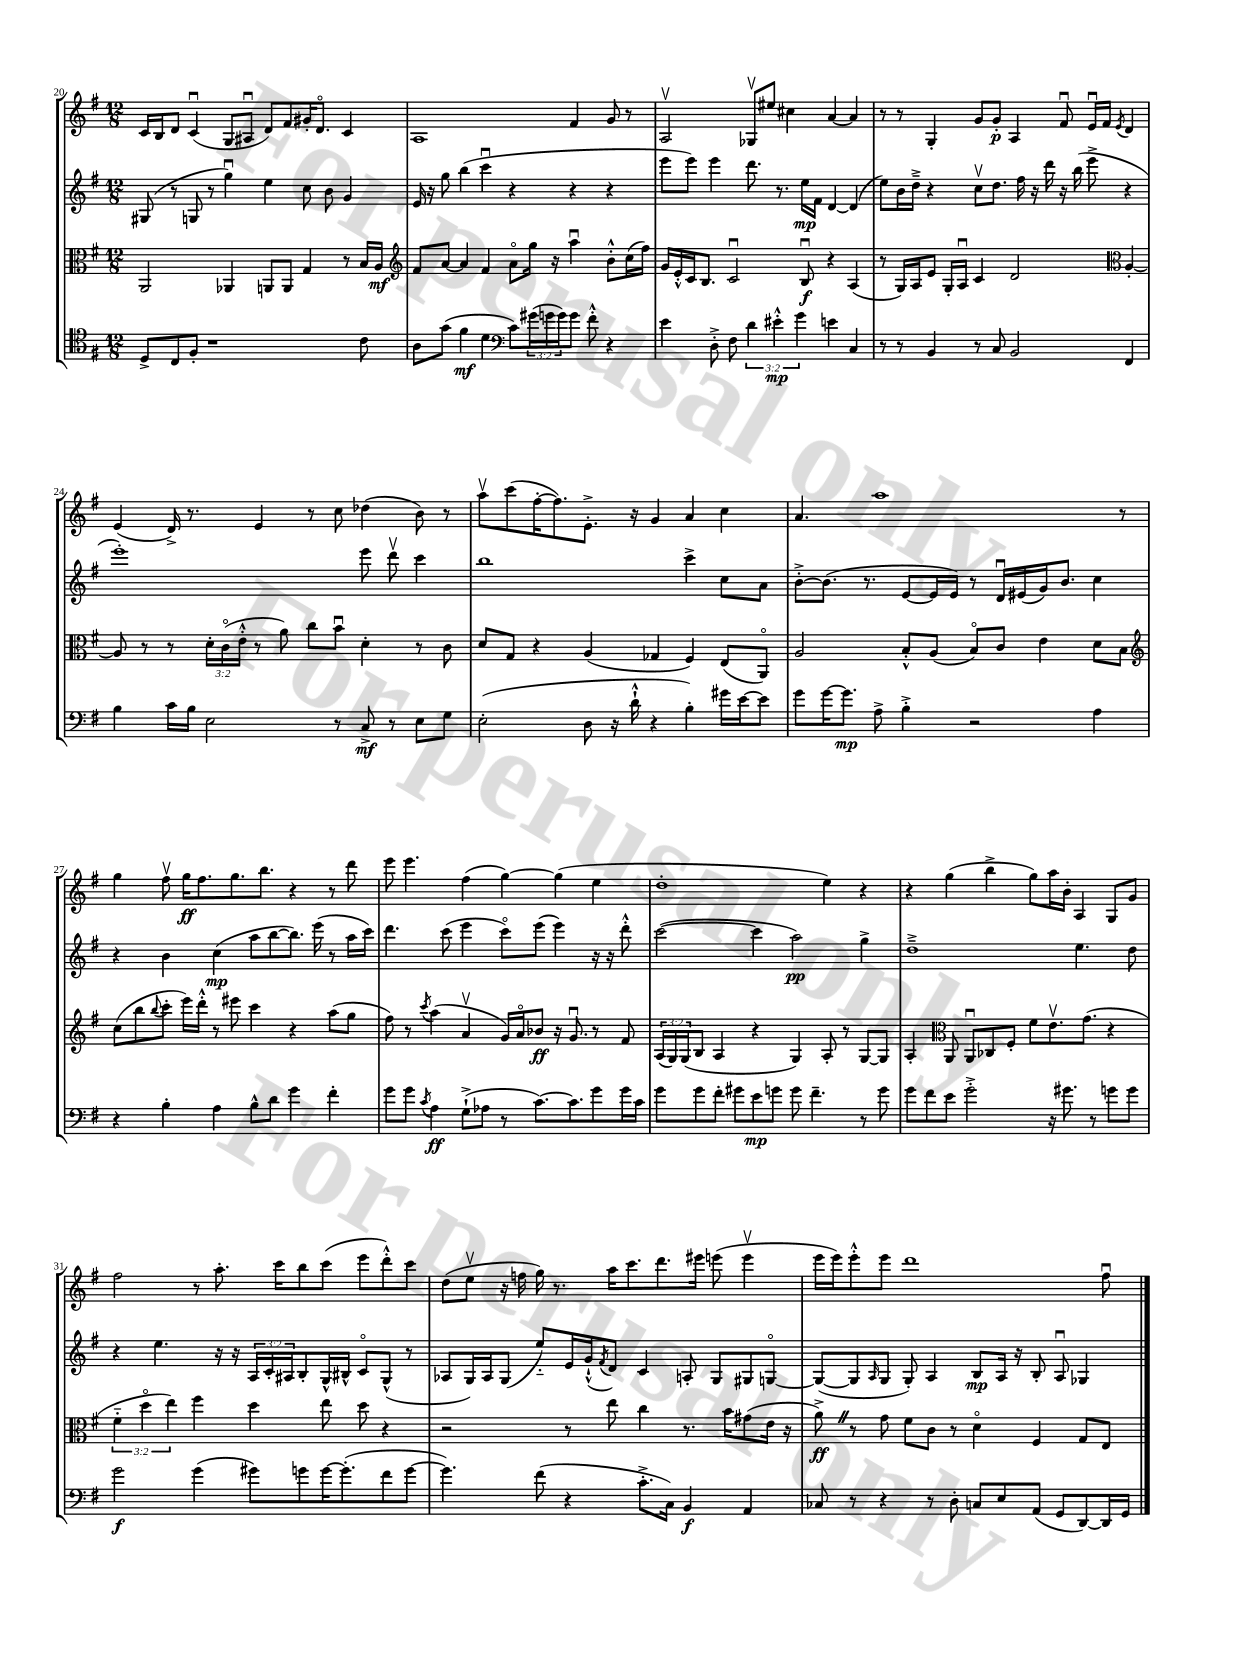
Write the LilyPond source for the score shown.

<<
\new StaffGroup <<
\new Staff = "s0" {
    \clef treble \key g \major \numericTimeSignature \time 12/8
    c'16 b16 d'8 c'4\downbow( g8 ais8\downbow d'8) fis'8 gis'16-. d'8.\flageolet c'4 |
    a1 fis'4 g'8 r8 |
    a2\upbow ges8\upbow eis''8 cis''4 a'4~ a'4 |
    r8 r8 g4-. g'8 g'8-.\p a4 fis'8\downbow e'16\downbow fis'16 \acciaccatura { e'8 } d'4 |
    e'4( d'16->) r8. e'4 r8 c''8 des''4( b'8) r8 |
    a''8\upbow c'''8( fis''16~-. fis''8.) e'8.-.-> r16 g'4 a'4 c''4 |
    a'4. a''1 r8 |
    g''4 fis''8\upbow g''16\ff fis''8. g''8. b''8. r4 r8 d'''8 |
    e'''8 e'''4. fis''4( g''4~) g''4( e''4 |
    d''1-. e''4) r4 |
    r4 g''4( b''4-> g''8) a''16 b'16-. a4 g8 g'8 |
    fis''2 r8 a''8.-. c'''16 b''8 c'''8( e'''8 d'''8-.-^) c'''8 |
    d''8( e''8\upbow r16 f''16 g''16) r8. a''16 c'''8. d'''8. eis'''16 e'''8( e'''4\upbow |
    e'''16 e'''16) e'''8-.-^ e'''8 d'''1 fis''8\downbow \bar "|." |
}
\new Staff = "s1" {
    \clef treble \key g \major \numericTimeSignature \time 12/8 \override Staff.TupletNumber.text = #tuplet-number::calc-fraction-text
    gis8( r8 g8 r8 g''4\downbow) e''4 c''8 b'8 g'4 |
    e'16 r16 g''8 b''4( c'''4\downbow r4 r4 r4 |
    e'''8 e'''8) e'''4 d'''8. r8. e''16\mp fis'16 d'4~ d'4( |
    e''8) b'16 d''16---> r4 c''8\upbow d''8. fis''16 r16 d'''16 r16 b''16( e'''8-> r4 |
    e'''1-.) e'''8 d'''8\upbow c'''4 |
    b''1 c'''4-> c''8 a'8 |
    b'8~-.-> b'8.( r8. e'8~ e'16 e'16) r8 d'16\downbow eis'16( g'16) b'8. c''4 |
    r4 b'4 c''4\mp( a''8 b''8~ b''8.) e'''16( r8 a''16 c'''16) |
    d'''4. c'''8( e'''4 c'''8\flageolet) e'''8( e'''4) r16 r16 d'''8-.-^ |
    c'''2~( c'''4 a''2\pp) g''4-> |
    d''1---> e''4. d''8 |
    r4 e''4. r16 r16 \tuplet 3/2 { a16 c'16-. ais16 } b8-. g16-^ bis16-^ c'8\flageolet g8-^( r8 |
    aes8 g16) aes16 g8( e''8-_) e'16 g'16-!-^( \acciaccatura { fis'8 } d'8) c'4 a8-. g8 gis8 g8~\flageolet |
    g8~( g8 \grace { a16 } g8 g8-.) a4 b8\mp a16 r16 b8-. a8\downbow ges4 \bar "|." |
}
\new Staff = "s2" {
    \clef alto \key g \major \numericTimeSignature \time 12/8 \override Staff.TupletNumber.text = #tuplet-number::calc-fraction-text
    a,2 aes,4 a,8 a,8 g4 r8 b16 a16\mf |
    \clef treble fis'8 a'8~ a'4 fis'4 a'8\flageolet g''16 r16 a''4\downbow b'8-.-^ c''16( fis''16) |
    g'16 e'16-.-^ c'16 b8. c'2\downbow b8\downbow\f r4 a4( |
    r8 g16) a16 e'8 g16-. a16\downbow c'4 d'2 \clef alto a4~-. |
    a8 r8 r8 \tuplet 3/2 { d'16-. c'16\flageolet( e'16-.-^ } r8 a'8) c''8 b'8\downbow d'4-. r8 c'8 |
    d'8 g8 r4 a4( ges4 fis4) e8( a,8\flageolet) |
    a2 b8-.-^ a8( b8\flageolet) c'8 e'4 d'8 b8 |
    \clef treble c''8( b''8 \appoggiatura { b''8 } c'''8-. e'''16) d'''16-.-^ r8 eis'''8 c'''4 r4 a''8( g''8 |
    fis''8) r8 \acciaccatura { c'''8 } a''4( a'4\upbow g'16) a'16\flageolet bes'8\ff r16 g'8.\downbow r8 fis'8 |
    \tuplet 3/2 { a16( g16) g16( } b8 a4 r4 g4) a8-. r8 g8~ g8 |
    a4-. \clef alto a,8 a,8\downbow ces8 fis8-. fis'8 e'8.\upbow g'8.( r4 |
    \tuplet 3/2 { fis'4-_ d''4\flageolet e''4) } fis''4 d''4 e''8 d''8 r4 |
    r2 r8 e''8 c''4 r8. b'16 gis'8( e'16 r16 |
    a'8->\ff) \once \override BreathingSign.text = \markup { \musicglyph "scripts.caesura.straight" } \breathe r8 g'8 fis'8 c'8 r8 d'4\flageolet fis4 g8 e8 \bar "|." |
}
\new Staff = "s3" {
    \clef tenor \key g \major \numericTimeSignature \time 12/8 \override Staff.TupletNumber.text = #tuplet-number::calc-fraction-text
    d8-> c8 fis8-. r1 c'8 |
    a8 g'8( fis'4\mf d'4 \clef bass c'8) \tuplet 3/2 { gis'16( g'16 g'16) } g'8 fis'8-.-^ r4 |
    e'4 d8-.-> fis8 \tuplet 3/2 { d'4 eis'4-.-^\mp g'4 } e'4 c4 |
    r8 r8 b,4 r8 c8 b,2 fis,4 |
    b4 c'16 b16 e2 r8 c8->\mf r8 e8 g8 |
    e2-.( d8 r16 d'16-!-^ r4 b4-.) gis'16 e'16~ e'8 |
    g'8 g'16~ g'8.\mp a8-> b4-.-> r2 a4 |
    r4 b4-. a4 b8-^ d'8 g'4 fis'4-. |
    g'8 g'8 \acciaccatura { c'8 } a4\ff g8-!->( aes8 r8 c'8.~) c'8. g'8 g'16 c'16 |
    g'8 g'8 fis'8-. gis'8 e'8\mp g'8 g'8 fis'4.-- r8 g'8 |
    g'8 fis'8 e'8 g'2-.-> r16 gis'8. r8 g'8 g'8 |
    g'2\f g'4( gis'8) g'8 g'16~ g'8.-.( fis'8 g'8~ |
    g'4.) fis'8( r4 c'8.-.-> c16) b,4\f a,4 |
    ces8 r8 r4 r8 d8-. c8 e8 a,8( g,8 d,8~) d,16 g,16 \bar "|." |
}
>>
>>
\layout { \context { \Score currentBarNumber = #20 } }
